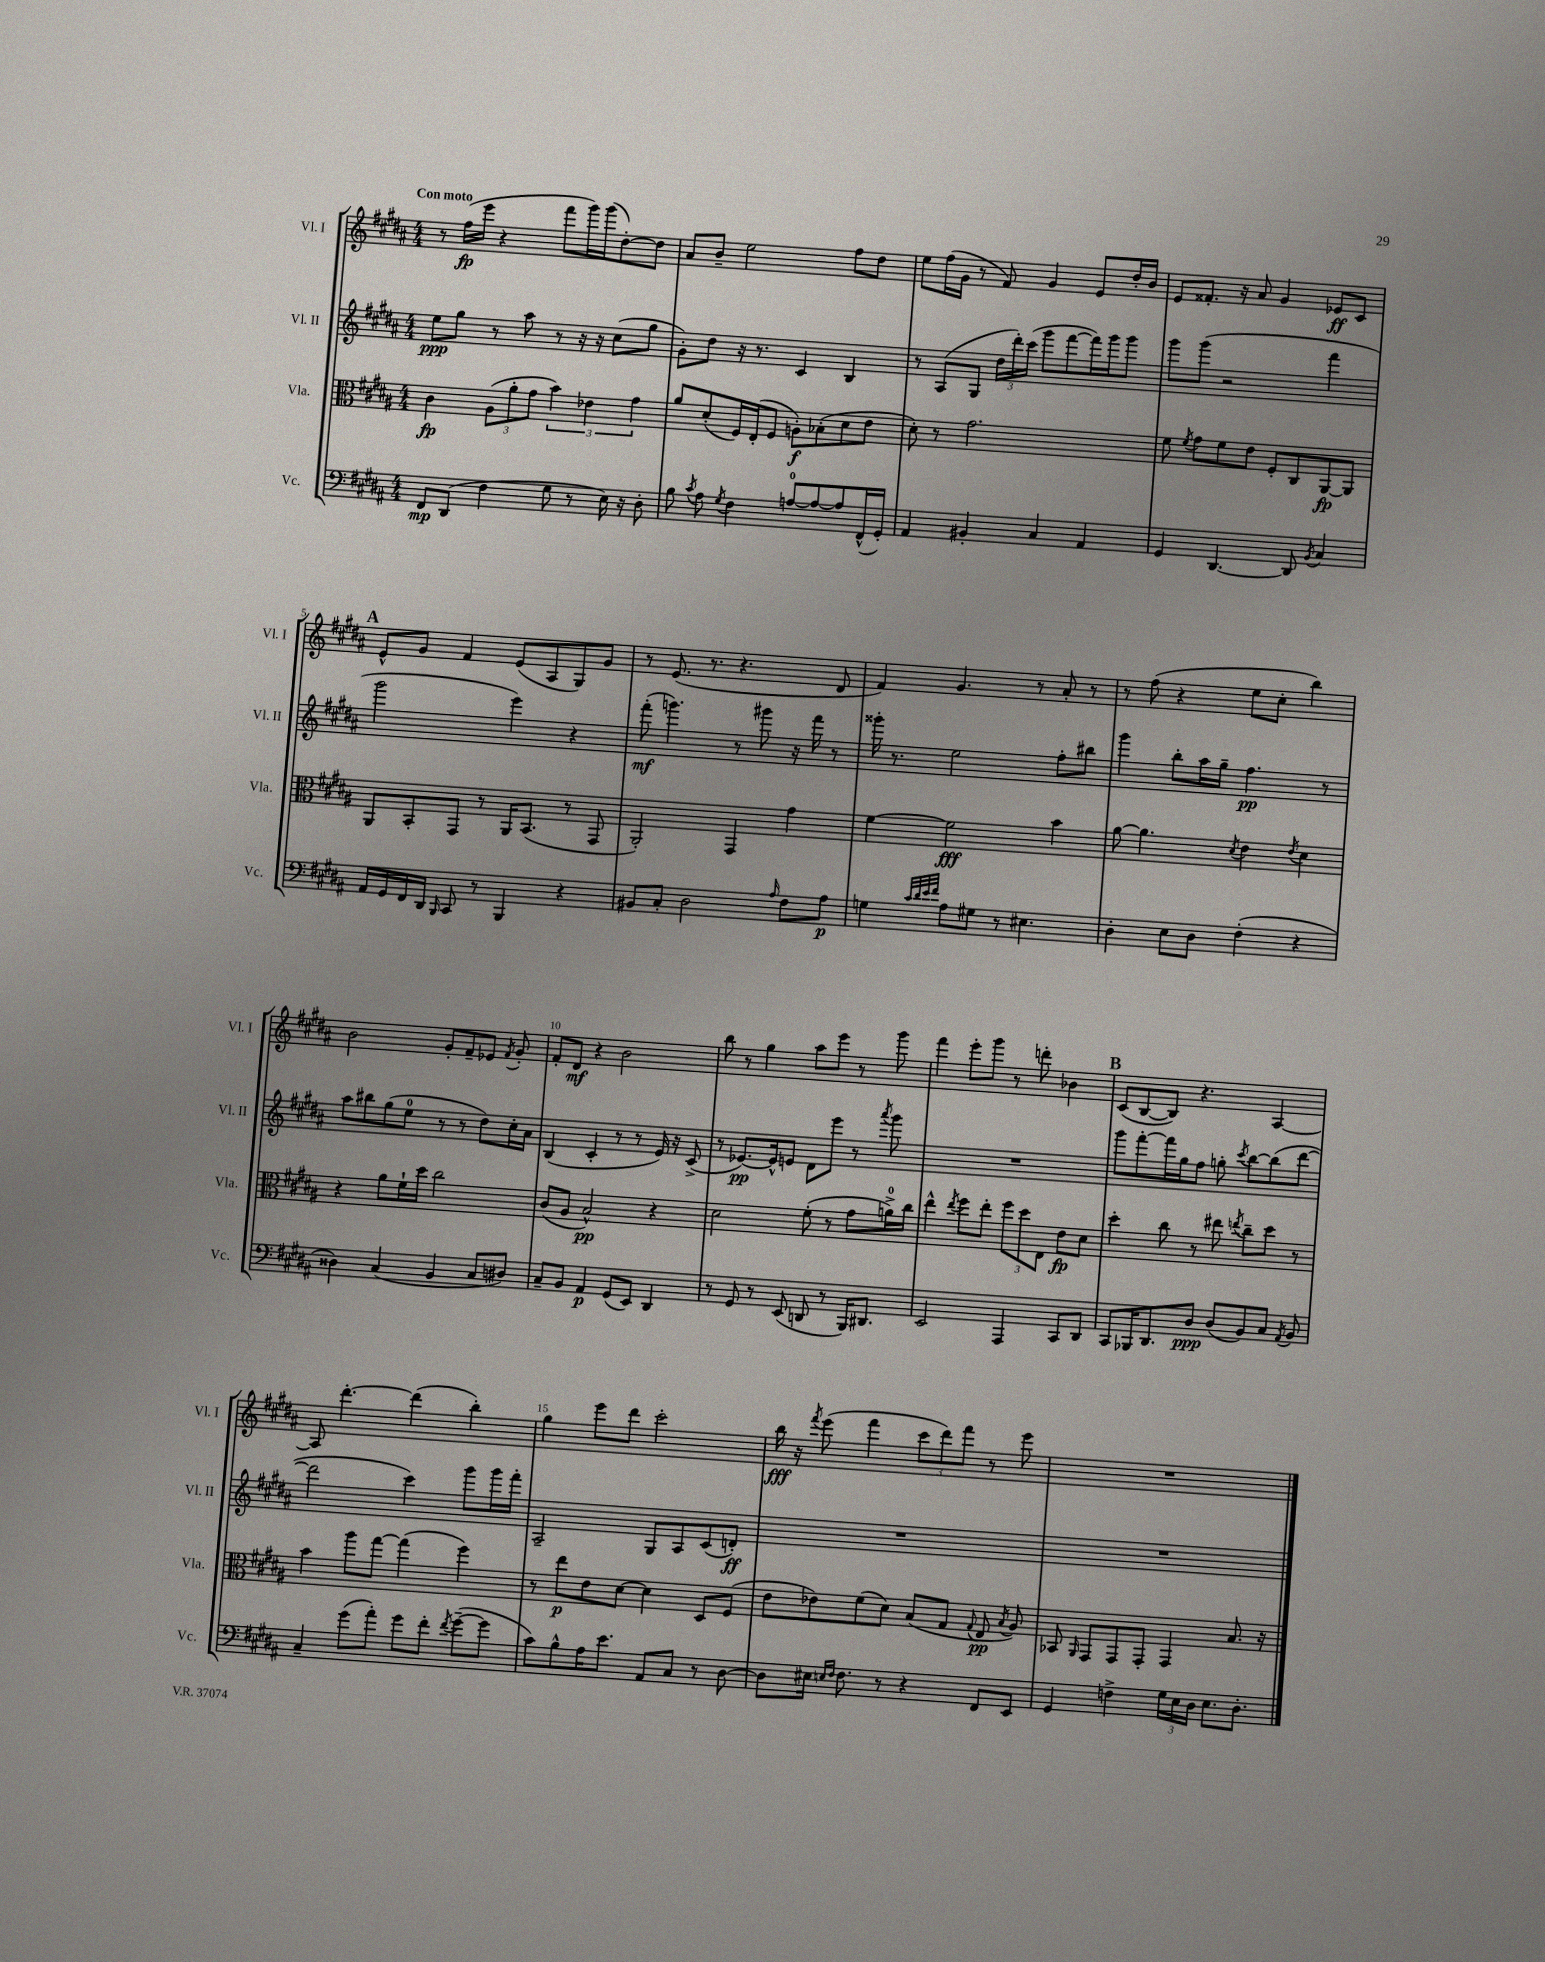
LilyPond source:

<<
\new StaffGroup <<
\new Staff = "s0" \with { instrumentName = "Vl. I" shortInstrumentName = "Vl. I" } {
    \clef treble \key b \major \numericTimeSignature \time 4/4 \tempo "Con moto"
    \autoBeamOff r8 fis''16[\fp( e'''16] r4 fis'''8[ gis'''16) gis'''16( dis''8~-.) dis''8] |
    ais'8[ b'8]-- e''2 fis''8[ dis''8] |
    e''8[ fis''16( gis'16] r8 fis'8) gis'4 e'8[ dis''16-. b'16] |
    e'8[ fisis'8.]-. r16 ais'8 gis'4 ees'8[\ff cis'8] |
    \mark \markup { \bold "A" } e'8[-^ gis'8] fis'4 e'8[( ais8 gis8) gis'8] |
    r8 e'8.( r8. r4. dis'8 |
    fis'4) gis'4. r8 ais'8-. r8 |
    r8 fis''8( r4 e''8[ cis''8]-. b''4) |
    b'2 gis'8[-. fis'8-- ees'8] \acciaccatura { fis'8 } gis'8-. |
    fis'8[-. dis'8]\mf r4 b'2 |
    b''8 r8 gis''4 ais''8[ e'''8] r8 gis'''8 |
    fis'''4 e'''8[-. gis'''8] r8 d'''8-. bes'4 |
    \mark \markup { \bold "B" } cis'8[( b8~ b8]) r4. ais4~ |
    ais8 dis'''4.~-. dis'''4( b''4-.) |
    gis''4 e'''8[ dis'''8] cis'''2-. |
    b''16\fff r16 \acciaccatura { fis'''8 } e'''8( fis'''4 \tuplet 3/2 { cis'''8[ dis'''8) fis'''8] } r8 e'''8 |
    R1 \bar "|." |
}
\new Staff = "s1" \with { instrumentName = "Vl. II" shortInstrumentName = "Vl. II" } {
    \clef treble \key b \major \numericTimeSignature \time 4/4
    \autoBeamOff e''8[\ppp gis''8] r8 ais''8 r8 r16 r16 cis''8[( gis''8] |
    gis'8[-.) dis''8] r16 r8. cis'4 b4 |
    r8 ais8[( gis8] \tuplet 3/2 { dis''16[ dis'''16-.) cis'''16]( } gis'''8[ fis'''8~ fis'''16) gis'''16 gis'''8] |
    gis'''8[ gis'''8]( r2 fis'''4 |
    \mark \markup { \bold "A" } gis'''2 e'''4) r4 |
    fis'''8-.\mf( g'''4.) r8 gis'''8 r16 fis'''16 r8 |
    gisis'''16-. r8. e''2 fis''8[-. bis''8] |
    gis'''4 b''8[-. ais''16 gis''16]-- fis''4.\pp r8 |
    ais''8[ bis''8 gis''8( e''8]-0 r8 r8 dis''8[) cis''16-. ais'16] |
    b4( cis'4-. r8 r8 e'16) r16 cis'8->( |
    r8 ees'8.[~\pp) ees'16-^ e'8] dis'8[ e'''8] r8 \acciaccatura { ais'''8 } gis'''8 |
    R1 |
    \mark \markup { \bold "B" } gis'''8[ fis'''8~-. fis'''16 gis''16 fis''8] g''8-. \acciaccatura { cis'''8 } b''8[~ b''8( dis'''8]~ |
    dis'''2 cis'''4) gis'''8[ gis'''16 fis'''16]-. |
    ais2-- gis8[ ais8 cis'8( d'8]-.\ff) |
    R1 |
    R1 \bar "|." |
}
\new Staff = "s2" \with { instrumentName = "Vla." shortInstrumentName = "Vla." } {
    \clef alto \key b \major \numericTimeSignature \time 4/4
    \autoBeamOff cis'4\fp \tuplet 3/2 { ais8[( ais'8-. gis'8] } \tuplet 3/2 { b'4) ees'4 gis'4 } |
    ais'8[ dis'8-.( fis16) e16-.( fis8] a8[-.\f) bes8-.( dis'8 e'8] |
    dis'8-.) r8 gis'2. |
    fis'8 \acciaccatura { fis'8 } gis'8[ fis'8 e'8] fis8[-. cis8 ais,8~\fp ais,8] |
    \mark \markup { \bold "A" } ais,8[ b,8-. gis,8] r8 ais,16[ b,8.]( r8 gis,8 |
    ais,2-.) gis,4 gis'4 |
    fis'4~ fis'2\fff b'4 |
    ais'8~ ais'4. \acciaccatura { dis'8 } e'4 \acciaccatura { e'8 } dis'4 |
    r4 ais'8[ fis'16-! dis''16] cis''2 |
    cis'8[( ais8] b2-^\pp) r4 |
    dis'2 fis'8-.( r8 gis'8[ a'16-0->) cis''16] |
    e''4-^ \acciaccatura { e''8 } fis''8[ e''8]-. \tuplet 3/2 { fis''8[ dis''8 e8] } e'8[\fp dis'8] |
    \mark \markup { \bold "B" } dis''4-. cis''8 r8 eis''8 \acciaccatura { e''8 } cis''8[-- dis''8] r8 |
    b'4 ais''8[ gis''8]~ gis''4( fis''4) |
    r8 e''8[\p e'8 dis'8]~ dis'4 dis8[ fis8]( |
    e'8[ ees'8) fis'8( dis'8]) b8[( gis8] \appoggiatura { gis8 } e8\pp \acciaccatura { b8 } ais8) |
    bes,8 \grace { ais,16 } gis,8[ gis,8 gis,8]-. gis,4 b8. r16 \bar "|." |
}
\new Staff = "s3" \with { instrumentName = "Vc." shortInstrumentName = "Vc." } {
    \clef bass \key b \major \numericTimeSignature \time 4/4
    \autoBeamOff fis,8[\mp dis,8]( fis4 gis8 r8 e16) r16 dis8-. |
    b8 \acciaccatura { cis'8 } ais8 \acciaccatura { gis8 } fis4 a8[-0~ a8~ a8 fis,16-^( gis,16]-.) |
    ais,4 bis,4-. cis4 ais,4 |
    gis,4 dis,4.~ dis,8 \acciaccatura { b,8 } cis4 |
    \mark \markup { \bold "A" } ais,16[ gis,16 fis,16 dis,16] \grace { b,,16 } cis,8 r8 b,,4 r4 |
    bis,8[ cis8]-. dis2 \grace { ais16 } fis8[ ais8]\p |
    g4 \grace { cis'32[ dis'32 e'32 fis'32] } ais8[ gis8] r8 eis4. |
    dis4-. e8[ dis8] fis4-.( r4 |
    disis4) cis4( b,4 cis8[ dis8]) |
    cis8[-- b,8] ais,4\p gis,8[( e,8]) dis,4 |
    r8 gis,8 r8 e,8( d,8 r8 b,,16[) dis,8.] |
    e,2 ais,,4 cis,8[ dis,8] |
    \mark \markup { \bold "B" } cis,8[ bes,,16 dis,8. dis8]\ppp dis8[( b,8) cis8] \acciaccatura { ais,8 } b,8 |
    cis4-- gis'8[( ais'8]-.) gis'8[ fis'8]-. \acciaccatura { fis'8 } gis'8[~--( gis'8] |
    cis'8[) b8-^ ais16 e'8.] ais,8[ cis8] r8 dis8~ |
    dis8[ eis16] \grace { e16[ fis16] } fis8. r8 r4 fis,8[ e,8] |
    gis,4 f4-> \tuplet 3/2 { gis16[ e16 dis16] } e8.[ dis8.]-. \bar "|." |
}
>>
>>
\layout { \context { \Score \override BarNumber.break-visibility = ##(#f #t #t) barNumberVisibility = #(every-nth-bar-number-visible 5) } }
